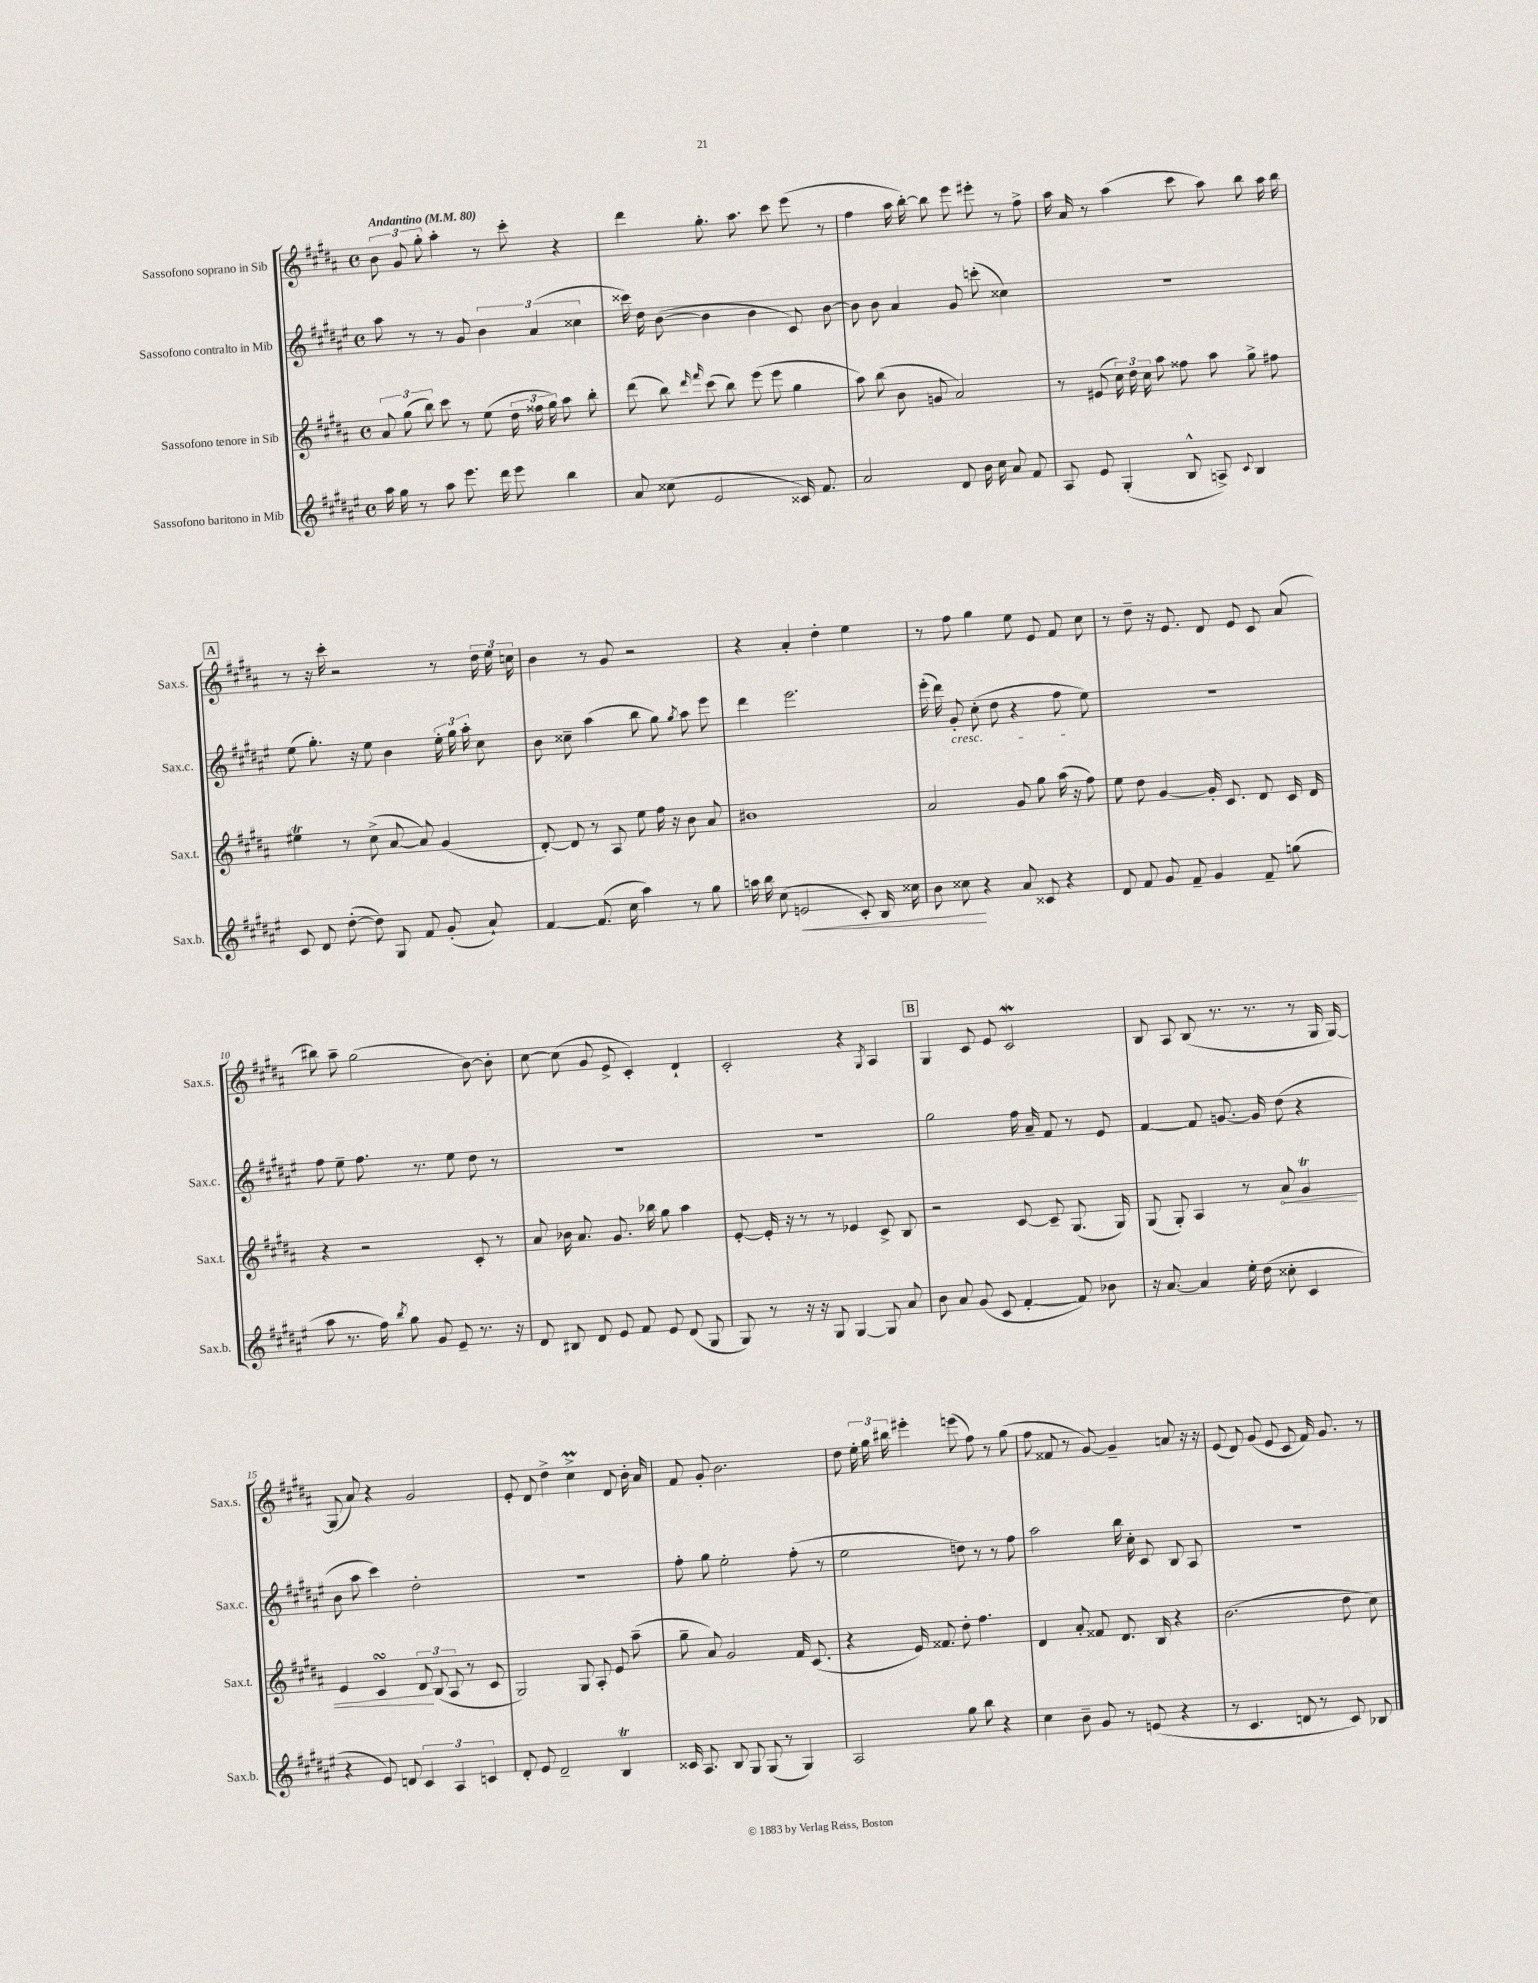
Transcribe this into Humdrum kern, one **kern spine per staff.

**kern	**kern	**kern	**kern
*staff4	*staff3	*staff2	*staff1
*clefG2	*clefG2	*clefG2	*clefG2
*k[f#c#g#d#a#e#]	*k[f#c#g#d#a#]	*k[f#c#g#d#a#e#]	*k[f#c#g#d#a#]
*M4/4	*M4/4	*M4/4	*M4/4
*met(c)	*met(c)	*met(c)	*met(c)
*MM80	*MM80	*MM80	*MM80
16aa#	12a#	8aa#	12b
16gg#	.	.	.
.	(12gg#	.	12g#
8r	.	8r	.
.	12bb)	.	12gg#'
8aa#	8ccc#	8r	4aa#'
8.eee#	8r	8g#	.
.	(8ee	6b	8r
16ddd#	.	.	.
8eee#	24dd#	.	8ccc#'
.	24ff##	(6a#	.
.	24gg#)	.	.
4bb	8aa#	.	4r
.	.	6cc##	.
.	8bb'	.	.
=	=	=	=
8a#	(8ddd#	16ccc##)	4ddd#
.	.	16dd#	.
(8cc##	8bb)	([8b	.
.	16qqddd#	.	.
.	16qqfff#	.	.
2e#	(8ccc#	4b]	8.gg#'
.	8bb)	.	.
.	.	.	8.aa#
.	(8eee	4b	.
.	8eee	.	8ccc#
16c##)	4gg#	8c#)	(8eee
8.f#	.	.	.
.	.	[8b	8r
=	=	=	=
2a#	8aa#)	8b]	4ff#
.	(8bb	8b	.
.	8b	4a#	16aa#
.	.	.	[16bb')
.	8g	.	8bb]
8d#	2a#)	8g#	8eee
16b	.	(8ccc'	8eee#'
16cc#	.	.	.
8a#	.	4cc##)	8r
8f#	.	.	8ff#^
=	=	=	=
8A#	8r	1r	16aa#
.	.	.	16a#
8e#	(8e#	.	8r
(4G#'	24cc#)	.	(4aa#
.	24dd#	.	.
.	24cc#	.	.
.	8aa#	.	.
8B^^	8ff##	.	8ccc#
8A^)	8aa#	.	8aa#)
8qqc#	.	.	.
4B	8gg#^	.	8bb
.	8ff#	.	16aa#
.	.	.	16bb
=	=	=	=
8c#	4ee#	(8ee#	8r
8d#	.	8.gg#')	16r
.	.	.	16ccc#'
([8dd#'	8r	.	2r
.	.	16r	.
8dd#])	(8cc#^	8ee#	.
8G#	[8a#	4b	.
8f#	8a#])	.	.
(8g#'	(4g#	24ee#'	8r
.	.	24gg#	.
.	.	24aa#'	.
8a#`)	.	8cc#	24dd#
.	.	.	24ee
.	.	.	24cc
=	=	=	=
[4f#	[8d#')	8b	4b
.	8d#]	8cc##~	.
(8.f#]	8r	(4aa#	8r
.	8A#	.	8g#
16cc#	.	.	.
4aa#)	8ee	8bb	2r
.	16ff#	8gg#)	.
.	16r	.	.
.	.	8qgg#	.
8r	8b	8aa#	.
8gg#	8a#	8eee#	.
=	=	=	=
16aa	1b#	4ddd#	4r
16bb	.	.	.
(8cc#	.	.	.
2e	.	2.eee#	4a#'
.	.	.	4dd#'
8c#')	.	.	4ee
16B	.	.	.
16cc##	.	.	.
=	=	=	=
8b	2a#	(16eee#'	8r
.	.	16ddd#)	.
8cc##	.	8g#'	8ff#
4r	.	(8cc#'	4gg#
.	.	8dd#	.
8a#	8g#	4r	8ee
8c##	8gg#	.	8e
4r	(16aa#	8ff#	8f#
.	16r	.	.
.	8ff#)	8ee#)	8cc#
=	=	=	=
8d#	8ee	1r	8r
8f#	8dd#	.	8dd#~
8g#	[4g#	.	16r
.	.	.	8.e
8f#~	.	.	.
4g#	16g#']	.	8d#
.	8.c#	.	.
.	.	.	8e
8f#~	8d#	.	8c#
(8gg	16c#	.	(8a#
.	16d#	.	.
=	=	=	=
8aa#	4r	8ff#	8bb#)
8.r	.	8ee#~	8aa#~
.	2r	8.ff#	(2gg#
16ff#)	.	.	.
8qbb	.	.	.
8gg#	.	.	.
.	.	8.r	.
8g#	.	.	.
8e#~	.	8ee#	.
8.r	8c#'	8dd#	[8b)
.	8r	8r	8b']
16r	.	.	.
=	=	=	=
8d#	8a#	1r	[8cc#
8B#	16b-	.	(8cc#]
.	8.a#	.	.
8d#	.	.	8g#
8e#	8.g#	.	8e^
8f#	.	.	4c#')
.	16bb-	.	.
8e#	8gg#	.	.
(8d#	4aa#	.	4d#`
8G#	.	.	.
=	=	=	=
8G#)	[8e'	1r	2c#'
8r	16e']	.	.
.	16r	.	.
16r	8r	.	.
16r	.	.	.
8G#	8r	.	.
[4G#	4e-	.	4r
.	.	.	8qG#
8G#]	8c#^	.	4A#
8a#	8B	.	.
=	=	=	=
8b	2r	2gg#	4G#
8a#	.	.	.
(8g#	.	.	8c#
8c#	.	.	8e
[4f#'	[8c#	16ff#	2c#
.	.	16a#~	.
.	8c#~]	8f#	.
8f#])	(8.G#	8r	.
8b-	.	8e#	.
.	16G#)	.	.
=	=	=	=
16r	(8G#	[4f#	8B
[8.a#	.	.	.
.	8G#')	.	8A#
4a#]	4A#	8f#]	(8B
.	.	[8.g	8.r
16ee#'	8r	.	.
(16dd#	.	16g]	8.r
8cc##'	8a#	(8dd#	.
4c#	4g#	4r	8r
.	.	.	16G#
.	.	.	[16G#)
=	=	=	=
4r	4e	8b	(8G#]
.	.	8aa#	8a#)
8e#)	4c#	4ccc#)	4r
8d	.	.	.
6c#	12d#	2dd#'	2g#
.	(12B	.	.
6A#	12A#	.	.
.	8r	.	.
6c	.	.	.
.	8c#	.	.
=	=	=	=
8d#'	2G#)	1r	8e'
8e#	.	.	8d#
2d#~	.	.	4dd#^
.	8G#	.	4cc#^
.	8A#'	.	.
4B	8e	.	8d#
.	(8aa#~	.	16b'
.	.	.	16a#
=	=	=	=
16c##	8gg#~	8ff#'	8f#
8.A#	.	.	.
.	8a#)	8gg#	8g#'
8B	2g#	2ee#'	2.b
8G#	.	.	.
(8G#	.	.	.
8r	.	.	.
4G#)	16f#	(8ff#'	.
.	(8.c#	.	.
.	.	8r	.
=	=	=	=
2A#	4r	2ee#	8dd#
.	.	.	24ee'
.	.	.	24gg#
.	.	.	24bb#
.	16e)	.	4eee#'
.	8.f##	.	.
8gg#	8dd#'	8dd)	(8eee
8bb	4.ff#	8r	8ff#)
4r	.	8r	8r
.	.	8ff#	(8gg#
=	=	=	=
4cc#	4d#	2aa#	8ff#
.	.	.	8f##
8b~	8a#'	.	8r
8g#	8f##	.	[8g#)
8r	8.d#	16bb	4g#~]
.	.	16cc#'	.
(8e	.	8c#	.
.	16B	.	.
4r	4r	8B	8a
.	.	8A#	16r
.	.	.	16r
=	=	=	=
8r	(2.b	1r	(8e
4.c#	.	.	8d#)
.	.	.	(8g#
.	.	.	8e
8d	.	.	8c#
8r	.	.	16f#)
.	.	.	8.g#
8c#)	8dd#	.	.
8B-	8cc#)	.	8r
==	==	==	==
*-	*-	*-	*-
